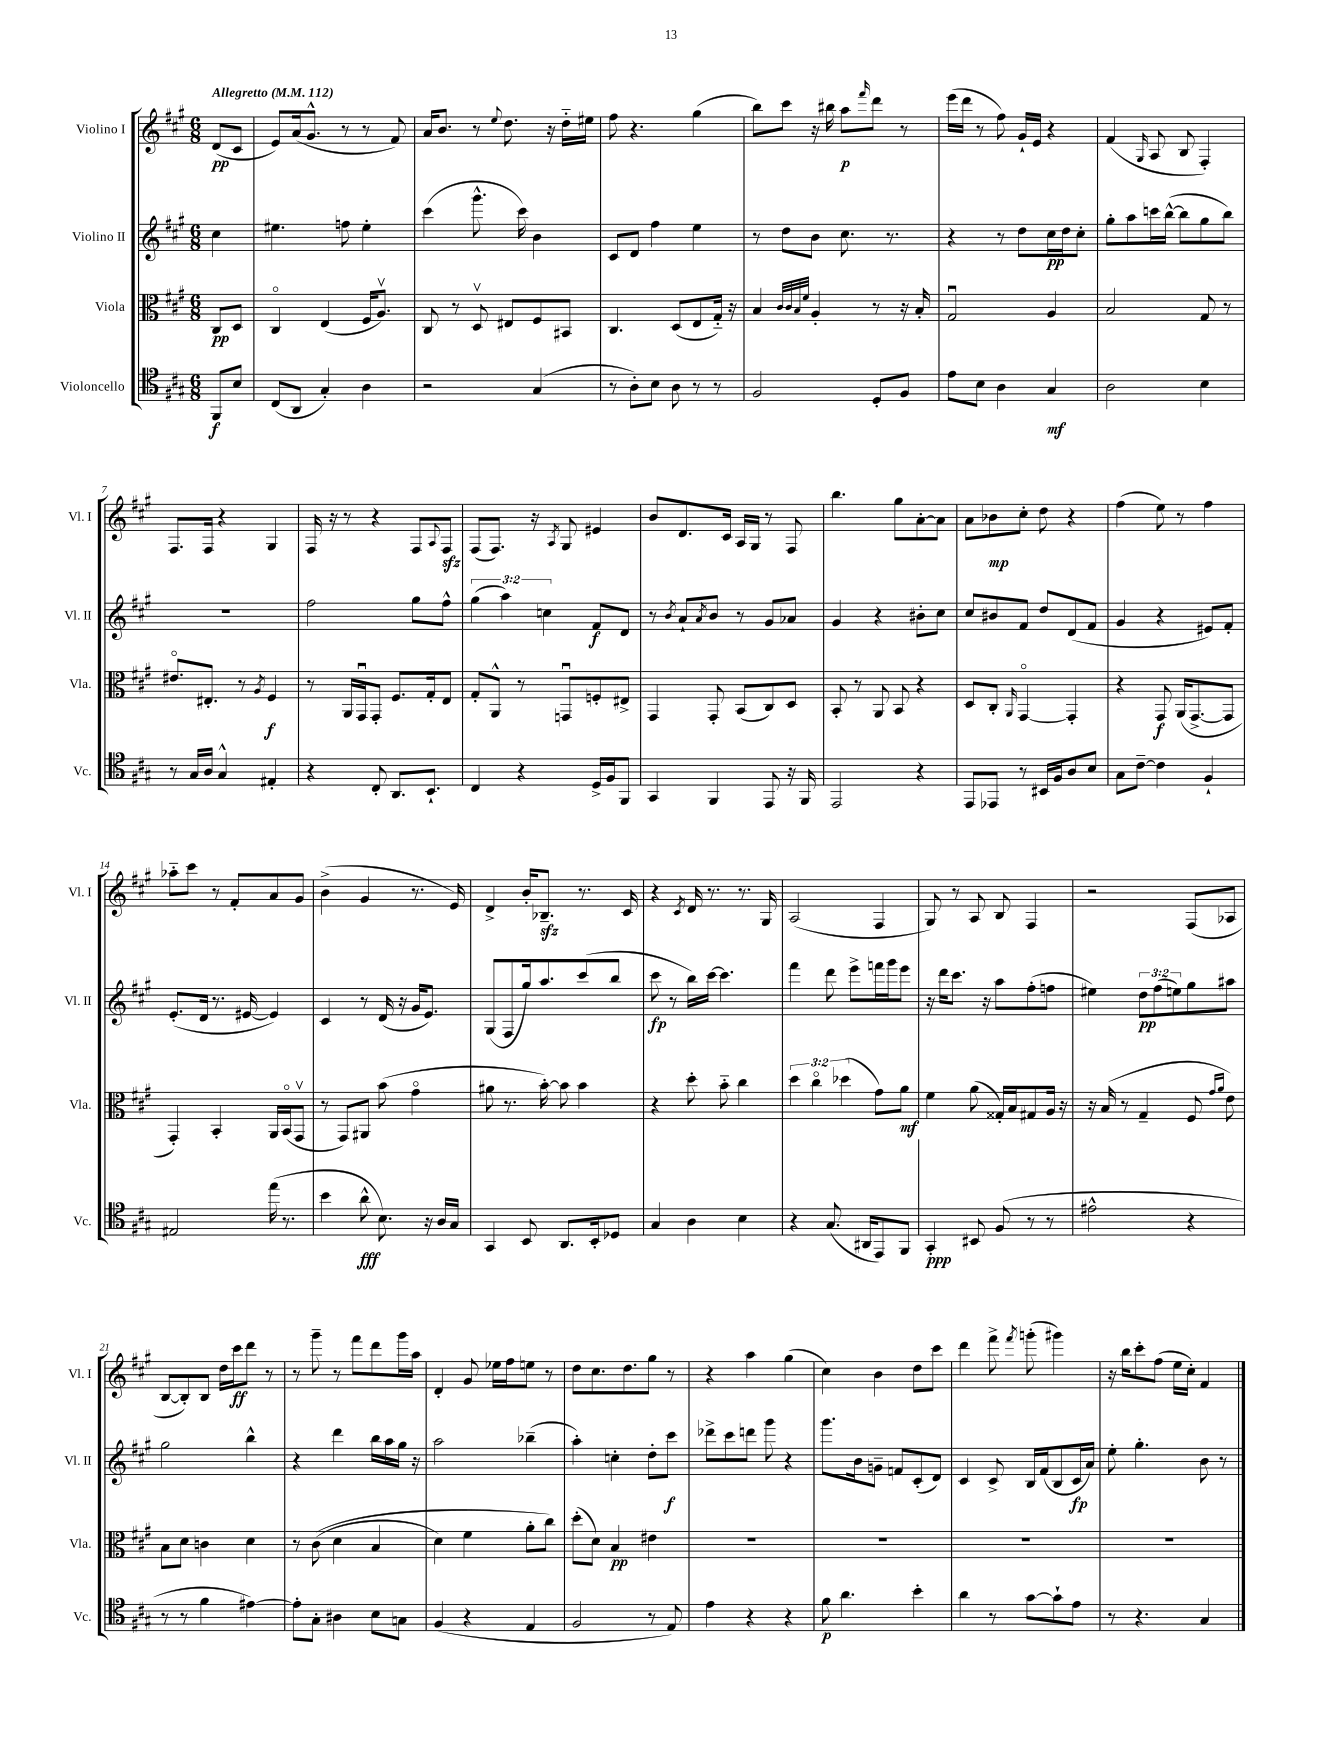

**kern	**kern	**kern	**kern
*staff4	*staff3	*staff2	*staff1
*clefC4	*clefC3	*clefG2	*clefG2
*k[f#c#g#]	*k[f#c#g#]	*k[f#c#g#]	*k[f#c#g#]
*M6/8	*M6/8	*M6/8	*M6/8
*MM112	*MM112	*MM112	*MM112
8FF#	8C#	4cc#	(8d
8B	8D	.	8c#
=	=	=	=
(8C#	4C#o	4.ee#	8e)
8AA	.	.	(16a
.	.	.	8.g#^^
4G#')	(4E	.	.
.	.	8ff	8r
4A	16F#	4ee#'	8r
.	8.Av)	.	.
.	.	.	8f#)
=	=	=	=
2r	8C#	(4ccc#	16a
.	.	.	8.b
.	8r	.	.
.	8Dv	8.ggg#^^	8r
.	.	.	8qqee
.	8E#	.	8.dd
.	.	16ccc#)	.
(4G#	8F#	4b	.
.	.	.	16r
.	8BB#	.	16dd'~
.	.	.	16ee#
=	=	=	=
8r	4.C#	8c#	8ff#
8A')	.	8d	4.r
8B	.	4ff#	.
8A	(8D	.	.
8r	8E	4ee	(4gg#
8r	16G#'~)	.	.
.	16r	.	.
=	=	=	=
2F#	4B	8r	8bb)
.	.	8dd	8ccc#
.	32qqc#	.	.
.	32qqc#	.	.
.	32qqB	.	.
.	32qqf#	.	.
.	4A'	8b	16r
.	.	.	16bb#
.	.	8.cc#	8aa
.	.	.	16qqfff#
8D'	8r	.	8ddd
.	.	8.r	.
8F#	16r	.	8r
.	16B'	.	.
=	=	=	=
8e	2G#u	4r	(16eee
.	.	.	16ddd
8B	.	.	8r
4A	.	8r	8ff#)
.	.	8dd	16g#`
.	.	.	16e
4G#	4A	16cc#	4r
.	.	16dd	.
.	.	8cc#'	.
=	=	=	=
2A	2B	8gg#'	(4f#
.	.	8aa	.
.	.	.	16qqG#
.	.	16ccc	8A
.	.	([16bb^^	.
.	.	8bb]	8B
4B	8G#	8gg#	4F#')
.	8r	8bb)	.
=	=	=	=
8r	8.e#o	2.r	8.F#
16G#	.	.	.
16A	8.E#'	.	16F#
4G#^^	.	.	4r
.	8r	.	.
.	8qA	.	.
4E#'	4F#	.	4G#
=	=	=	=
4r	8r	2ff#	16F#
.	.	.	16r
.	16AA	.	8r
.	16GG#u	.	.
8C#'	8GG#'	.	4r
8.AA	8.F#	.	.
.	.	8gg#	8F#
8.BB`	16G#'	.	.
.	.	.	8qqA
.	8E	8ff#^^	8F#
=	=	=	=
4C#	8G#'	(6gg#	(8F#
.	8AA^^	.	8.F#)
.	.	6aa)	.
4r	8r	.	.
.	.	.	16r
.	.	6cc	.
.	.	.	8qA
.	8GGu	.	8G#
16D^	8F'	8f#	4e#
16F#	.	.	.
8FF#	8E#^	8d	.
=	=	=	=
4GG#	4GG#	8r	8b
.	.	8qb	.
.	.	8a`	8.d
.	.	8qa	.
4FF#	8GG#'	8b	.
.	.	.	16c#
.	(8BB	8r	16A
.	.	.	16G#
8EE	8C#)	8g#	8r
16r	8D	8a-	8F#
16FF#	.	.	.
=	=	=	=
2EE	8BB'	4g#	4.bb
.	8r	.	.
.	8AA	4r	.
.	8BB	.	8gg#
4r	4r	8b#'	[8a'
.	.	8cc#	8a]
=	=	=	=
8EE	8D	8cc#	8a
8EE-	8C#'	8b#	8b-
.	16qqAA	.	.
8r	[4GG#o	8f#	8cc#'
16BB#	.	8dd	8dd
16F#	.	.	.
8A	4GG#']	(8d	4r
8B	.	8f#	.
=	=	=	=
8G#	4r	4g#	(4ff#
[8c#~	.	.	.
4c#]	8GG#	4r	8ee)
.	(16AA	.	8r
.	[8.GG#^	.	.
4F#`	.	8e#)	4ff#
.	8GG#]	8f#'	.
=	=	=	=
2E#	4GG#')	(8.e'	8aa-'~
.	.	.	8ccc#
.	.	16d	.
.	4BB'	8.r	8r
.	.	.	8f#'
.	.	[16e#	.
(16ee	16AA	4e#])	8a
8.r	(16BBo	.	.
.	8GG#v	.	8g#
=	=	=	=
4b	8r	4c#	(4b^
.	8GG#)	.	.
8a^^	8AA#	8r	4g#
8.B)	(8b	(16d	.
.	.	16r	.
.	4g#o	16g#	8.r
16r	.	8.e)	.
16A	.	.	.
16G#	.	.	16e)
=	=	=	=
4GG#	8a#	(8G#	4d^
.	8.r	8F#	.
8BB	.	16gg#)	16b'
.	[16b')	8.aa	8.B-~
8.AA	8b]	.	.
.	4b	(8ccc#	8.r
16BB'	.	.	.
8D-	.	8bb	.
.	.	.	16c#
=	=	=	=
4G#	4r	8ccc#	4r
.	.	8r	.
.	.	.	8qc#
4A	8dd'	16bb)	16d
.	.	[16ccc#	8.r
.	8b'~	4.ccc#]	.
4B	4cc#	.	8.r
.	.	.	16G#
=	=	=	=
4r	6dd	4fff#	(2A
.	6cc#o	.	.
(8.G#	.	8ddd	.
.	(6dd-	.	.
.	.	8eee^	.
16AA#	.	.	.
8EE)	8g#)	16fff	4F#
.	.	16ggg#	.
8FF#	8a	8eee	.
=	=	=	=
4GG#'	4f#	16r	8G#)
.	.	16ddd	.
.	.	8.ccc#	8r
8BB#	(8a	.	8A
.	.	16r	.
(8F#	16G##')	8aa	8B
.	16B	.	.
8r	8G#	(8ff#'	4F#
8r	16A	8ff	.
.	16r	.	.
=	=	=	=
2e#^^	16r	4ee#)	2r
.	(16B	.	.
.	8r	.	.
.	4G#~	12dd	.
.	.	(12ff#	.
.	.	12ee)	.
4r	8F#	8gg#	(8F#
.	16qqg#	.	.
.	16qqa	.	.
.	8e)	8aa#	8A-
=	=	=	=
8r	8B	2gg#	[8B
8r	8d	.	8B'])
4f#	4c	.	8B
.	.	.	16dd
.	.	.	16ccc#
[4e#)	4d	4bb^^	8ddd
.	.	.	8r
=	=	=	=
8e#']	8r	4r	8r
8G#'	&((8c#	.	8ggg#~
4A#	4d	4ddd	8r
.	.	.	8fff#
8B	4B	16bb	8ddd
.	.	16aa	.
8G	.	16gg#	16ggg#
.	.	16r	16aa
=	=	=	=
(4F#	4d)	2aa	4d'
4r	4f#	.	8g#
.	.	.	16ee-
.	.	.	16ff#
4E	8a'	(4bb-~	8ee
.	8cc#&)	.	8r
=	=	=	=
2F#	(8dd'	4aa')	8dd
.	8d)	.	8.cc#
.	4B	4cc'	.
.	.	.	8.dd
8r	4e#	8dd'	8gg#
8E)	.	8ccc#	8r
=	=	=	=
4e	2.r	8ddd-^	4r
.	.	8ccc#	.
4r	.	8ddd	4aa
.	.	8ggg#	.
4r	.	4r	(4gg#
=	=	=	=
8f#	2.r	8.ggg#	4cc#)
4.a	.	.	.
.	.	16b	.
.	.	8g~	4b
.	.	8f	.
4b'	.	(8c#'	8dd
.	.	8d)	8ccc#
=	=	=	=
4a	2.r	4c#	4ddd
8r	.	8c#^	8fff#^
.	.	.	8qfff#
[8g#	.	16B	(8ggg'
.	.	(16f#	.
8g#`]	.	8B	4ggg#)
8e	.	16c#	.
.	.	16a)	.
=	=	=	=
8r	2.r	8ee'	16r
.	.	.	16bb
4.r	.	4.gg#'	8ccc#'
.	.	.	(8ff#
.	.	.	16ee
.	.	.	16cc#')
4G#	.	8b	4f#
.	.	8r	.
==	==	==	==
*-	*-	*-	*-
